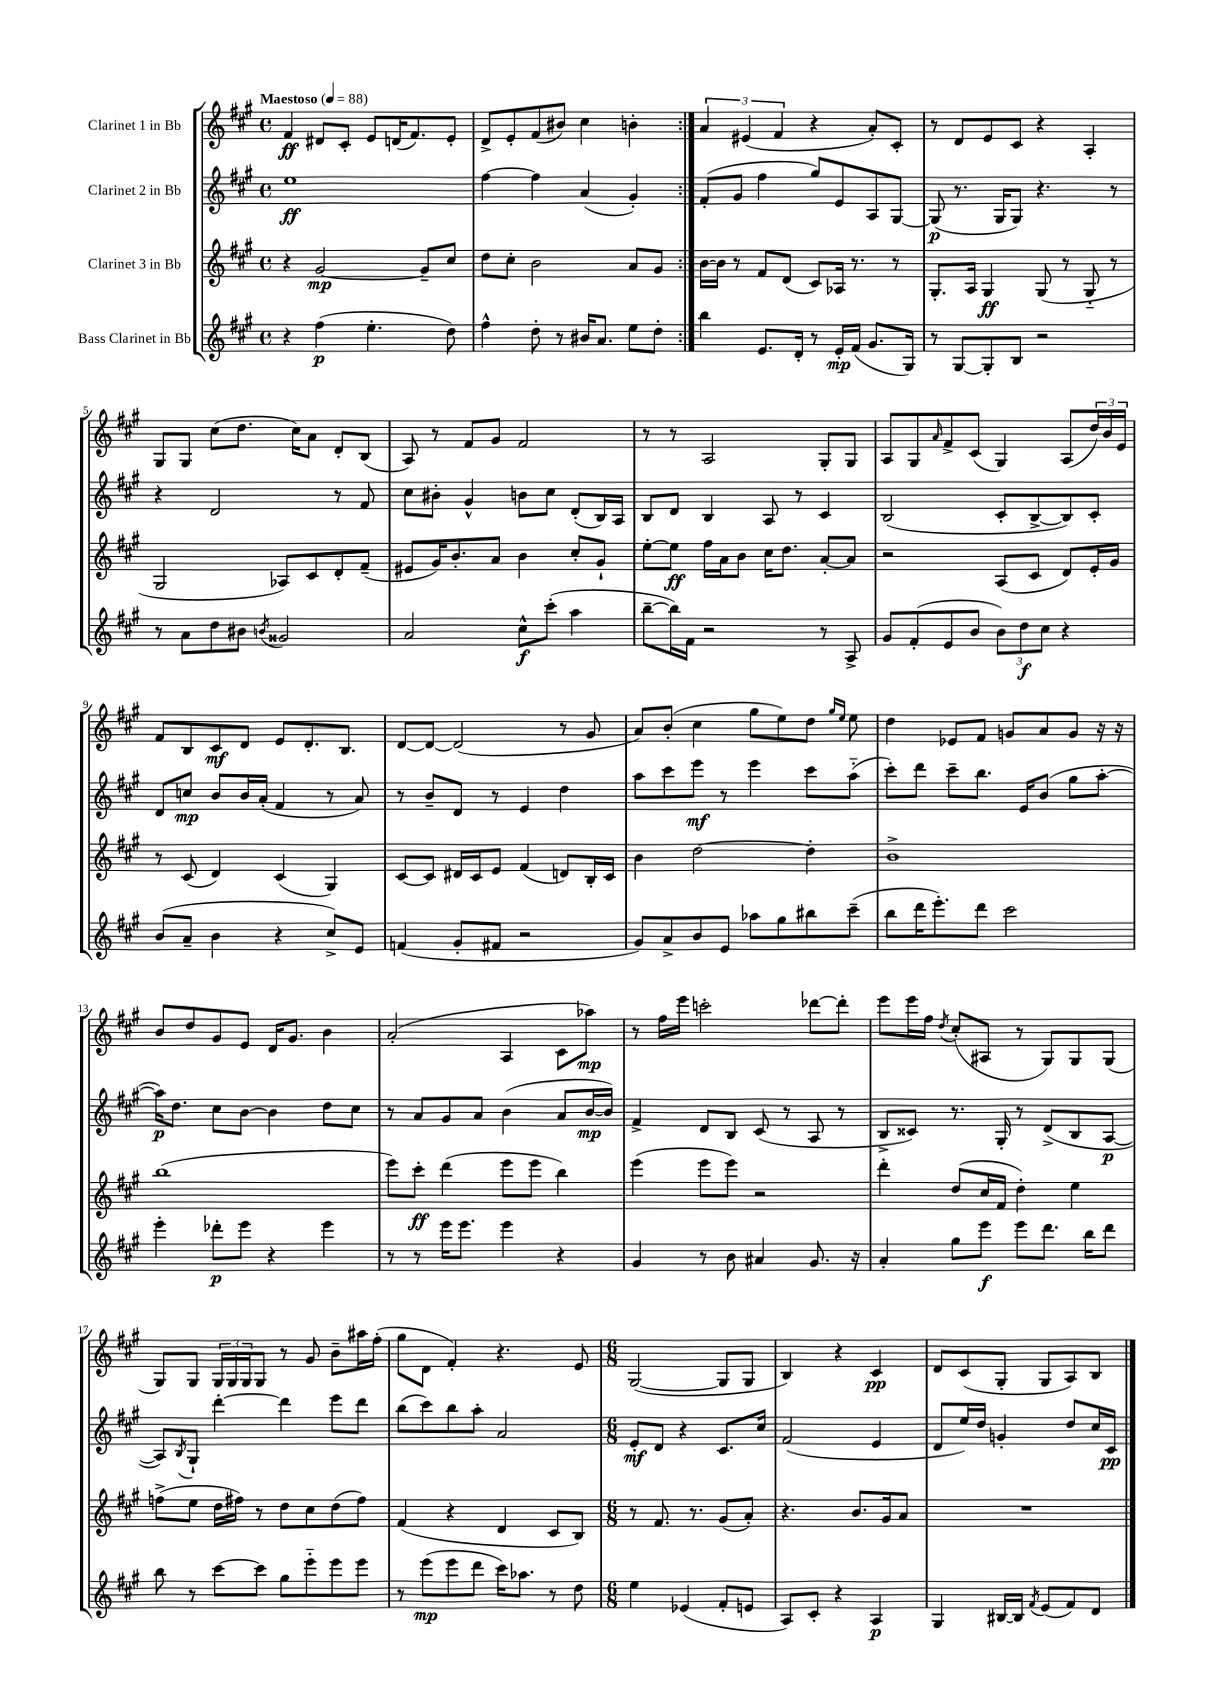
<<
\new StaffGroup <<
\new Staff = "s0" \with { instrumentName = "Clarinet 1 in Bb" } {
    \clef treble \key a \major \defaultTimeSignature \time 4/4 \tempo "Maestoso" 4 = 88
    \repeat volta 2 { fis'4\ff dis'8 cis'8-. e'8 d'16( fis'8.) e'8-. |
    d'8-> e'8-. fis'8( bis'8) cis''4 b'4-. | }
    \tuplet 3/2 { a'4 eis'4( fis'4 } r4 a'8-.) cis'8-. |
    r8 d'8 e'8 cis'8 r4 a4-. |
    gis8 gis8 cis''8( d''8. cis''16) a'8 d'8-. b8( |
    a8) r8 fis'8 gis'8 fis'2 |
    r8 r8 a2 gis8-. gis8 |
    a8 gis8 \grace { a'16 } fis'8-> cis'8( gis4) a8( \tuplet 3/2 { d''16) b'16 e'16 } |
    fis'8 b8 cis'8\mf d'8 e'8 d'8.-. b8. |
    d'8~ d'8~ d'2( r8 gis'8 |
    a'8) b'8-.( cis''4 gis''8 e''8) d''8 \grace { gis''16 e''16 } e''8 |
    d''4 ees'8 fis'8 g'8 a'8 g'8 r16 r16 |
    b'8 d''8 gis'8 e'8 d'16 gis'8. b'4 |
    a'2-.( a4 cis'8 aes''8\mp) |
    r8 fis''16 e'''16 c'''2-. des'''8~ des'''8-. |
    e'''8 e'''16 fis''16 \acciaccatura { d''8 } cis''8-.( ais8 r8 gis8) gis8 gis8( |
    gis8) gis8 \tuplet 3/2 { gis16 gis16 gis16 } gis8 r8 gis'8 b'8-- ais''16 fis''16-.( |
    gis''8 d'8 fis'4-.) r4. e'8 |
    \numericTimeSignature \time 6/8 gis2~( gis8 gis8 |
    b4) r4 cis'4\pp |
    d'8 cis'8( gis8-. gis8 a8) b8 \bar "|." |
}
\new Staff = "s1" \with { instrumentName = "Clarinet 2 in Bb" } {
    \clef treble \key a \major \defaultTimeSignature \time 4/4
    \repeat volta 2 { e''1\ff |
    fis''4~ fis''4 a'4( gis'4-.) | }
    fis'8-.( gis'8 fis''4 gis''8) e'8 a8 gis8~ |
    gis8\p( r8. gis16 gis8) r4. r8 |
    r4 d'2 r8 fis'8 |
    cis''8 bis'8-. gis'4-^ b'8 cis''8 d'8-.( b16) a16 |
    b8 d'8 b4 a8 r8 cis'4 |
    b2( cis'8-. b8~-> b8) cis'8-. |
    d'8 c''8\mp b'8 b'16 a'16-.( fis'4 r8 a'8) |
    r8 b'8-- d'8 r8 e'4 d''4 |
    a''8 cis'''8 e'''8\mf r8 e'''4 cis'''8 a''8-_( |
    cis'''8-.) d'''8 cis'''8-- b''8. e'16 b'8( gis''8 a''8~-. |
    a''16\p) d''8. cis''8 b'8~ b'4 d''8 cis''8 |
    r8 a'8 gis'8 a'8 b'4( a'8 b'16~\mp b'16) |
    fis'4-> d'8 b8 cis'8( r8 a8 r8 |
    b8-> cisis'8) r8. gis16-. r8 d'8->( b8 a8~\p |
    a8) \acciaccatura { b8 } gis8-! d'''4~-. d'''4 e'''8 d'''8 |
    b''8( cis'''8) b''8 a''8-. a'2 |
    \numericTimeSignature \time 6/8 e'8-.\mf d'8 r4 cis'8. cis''16 |
    fis'2( e'4 |
    d'8 e''16) d''16 g'4-. d''8 cis''16 cis'16\pp \bar "|." |
}
\new Staff = "s2" \with { instrumentName = "Clarinet 3 in Bb" } {
    \clef treble \key a \major \defaultTimeSignature \time 4/4
    \repeat volta 2 { r4 gis'2~\mp gis'8-- cis''8 |
    d''8 cis''8-. b'2 a'8 gis'8 | }
    b'16~ b'16 r8 fis'8 d'8( cis'8) aes16 r8. r8 |
    gis8.-. a16 gis4\ff gis8( r8 gis8-_ r8 |
    gis2 aes8) cis'8 d'8-. fis'8--( |
    eis'8 gis'16) b'8.-. a'8 b'4 cis''8-. gis'8-! |
    e''8~-. e''8\ff fis''16 a'16 b'8 cis''16 d''8. a'8~-. a'8 |
    r2 a8( cis'8 d'8) e'16-. gis'16 |
    r8 cis'8( d'4) cis'4( gis4) |
    cis'8~ cis'8 dis'16 cis'16 e'8 fis'4( d'8) b16-. cis'16 |
    b'4 d''2~ d''4-. |
    b'1-> |
    b''1( |
    e'''8) cis'''8-.\ff d'''4( e'''8 e'''8 b''4) |
    e'''4( e'''8 e'''8) r2 |
    d'''4-. d''8( cis''16 fis'16 d''4-.) e''4 |
    f''8->( e''8 d''16 fis''16) r8 d''8 cis''8 d''8( fis''8) |
    fis'4( r4 d'4 cis'8 b8) |
    \numericTimeSignature \time 6/8 r8 fis'8. r8. gis'8( a'8-.) |
    r4. b'8. gis'16 a'8 |
    R2. \bar "|." |
}
\new Staff = "s3" \with { instrumentName = "Bass Clarinet in Bb" } {
    \clef treble \key a \major \defaultTimeSignature \time 4/4
    \repeat volta 2 { r4 fis''4\p( e''4.-. d''8) |
    fis''4-^ d''8-. r8 bis'16 a'8. e''8 d''8-. | }
    b''4 e'8. d'16-. r8 e'16-.\mp fis'16( gis'8. gis16) |
    r8 gis8~ gis8-. b8 r2 |
    r8 a'8 d''8 bis'8 \acciaccatura { b'8 } gisis'2 |
    a'2 cis''8-^\f cis'''8-.( a''4 |
    b''8~-- b''16) fis'16 r2 r8 a8-> |
    gis'8 fis'8-.( e'8 b'8 \tuplet 3/2 { b'8) d''8\f cis''8 } r4 |
    b'8( a'8-- b'4 r4 cis''8->) e'8 |
    f'4( gis'8-. fis'8 r2 |
    gis'8) a'8-> b'8 e'8 aes''8 gis''8 bis''8 cis'''8--( |
    b''8 d'''16 e'''8.-.) d'''8 cis'''2 |
    e'''4-. des'''8-.\p e'''8 r4 e'''4 |
    r8 r8 e'''16 e'''8. e'''4 r4 |
    gis'4 r8 b'8 ais'4 gis'8. r16 |
    a'4-. gis''8 e'''8\f e'''8 d'''8. b''16 d'''8 |
    b''8 r8 cis'''8~ cis'''8 gis''8 e'''8-_ e'''8 e'''8 |
    r8 e'''8\mp( e'''8 d'''8 cis'''16) aes''8. r8 d''8 |
    \numericTimeSignature \time 6/8 e''4 ees'4( fis'8-. e'8 |
    a8) cis'8-. r4 a4\p |
    gis4 bis16~ bis16 \acciaccatura { fis'8 } e'8( fis'8) d'8 \bar "|." |
}
>>
>>
